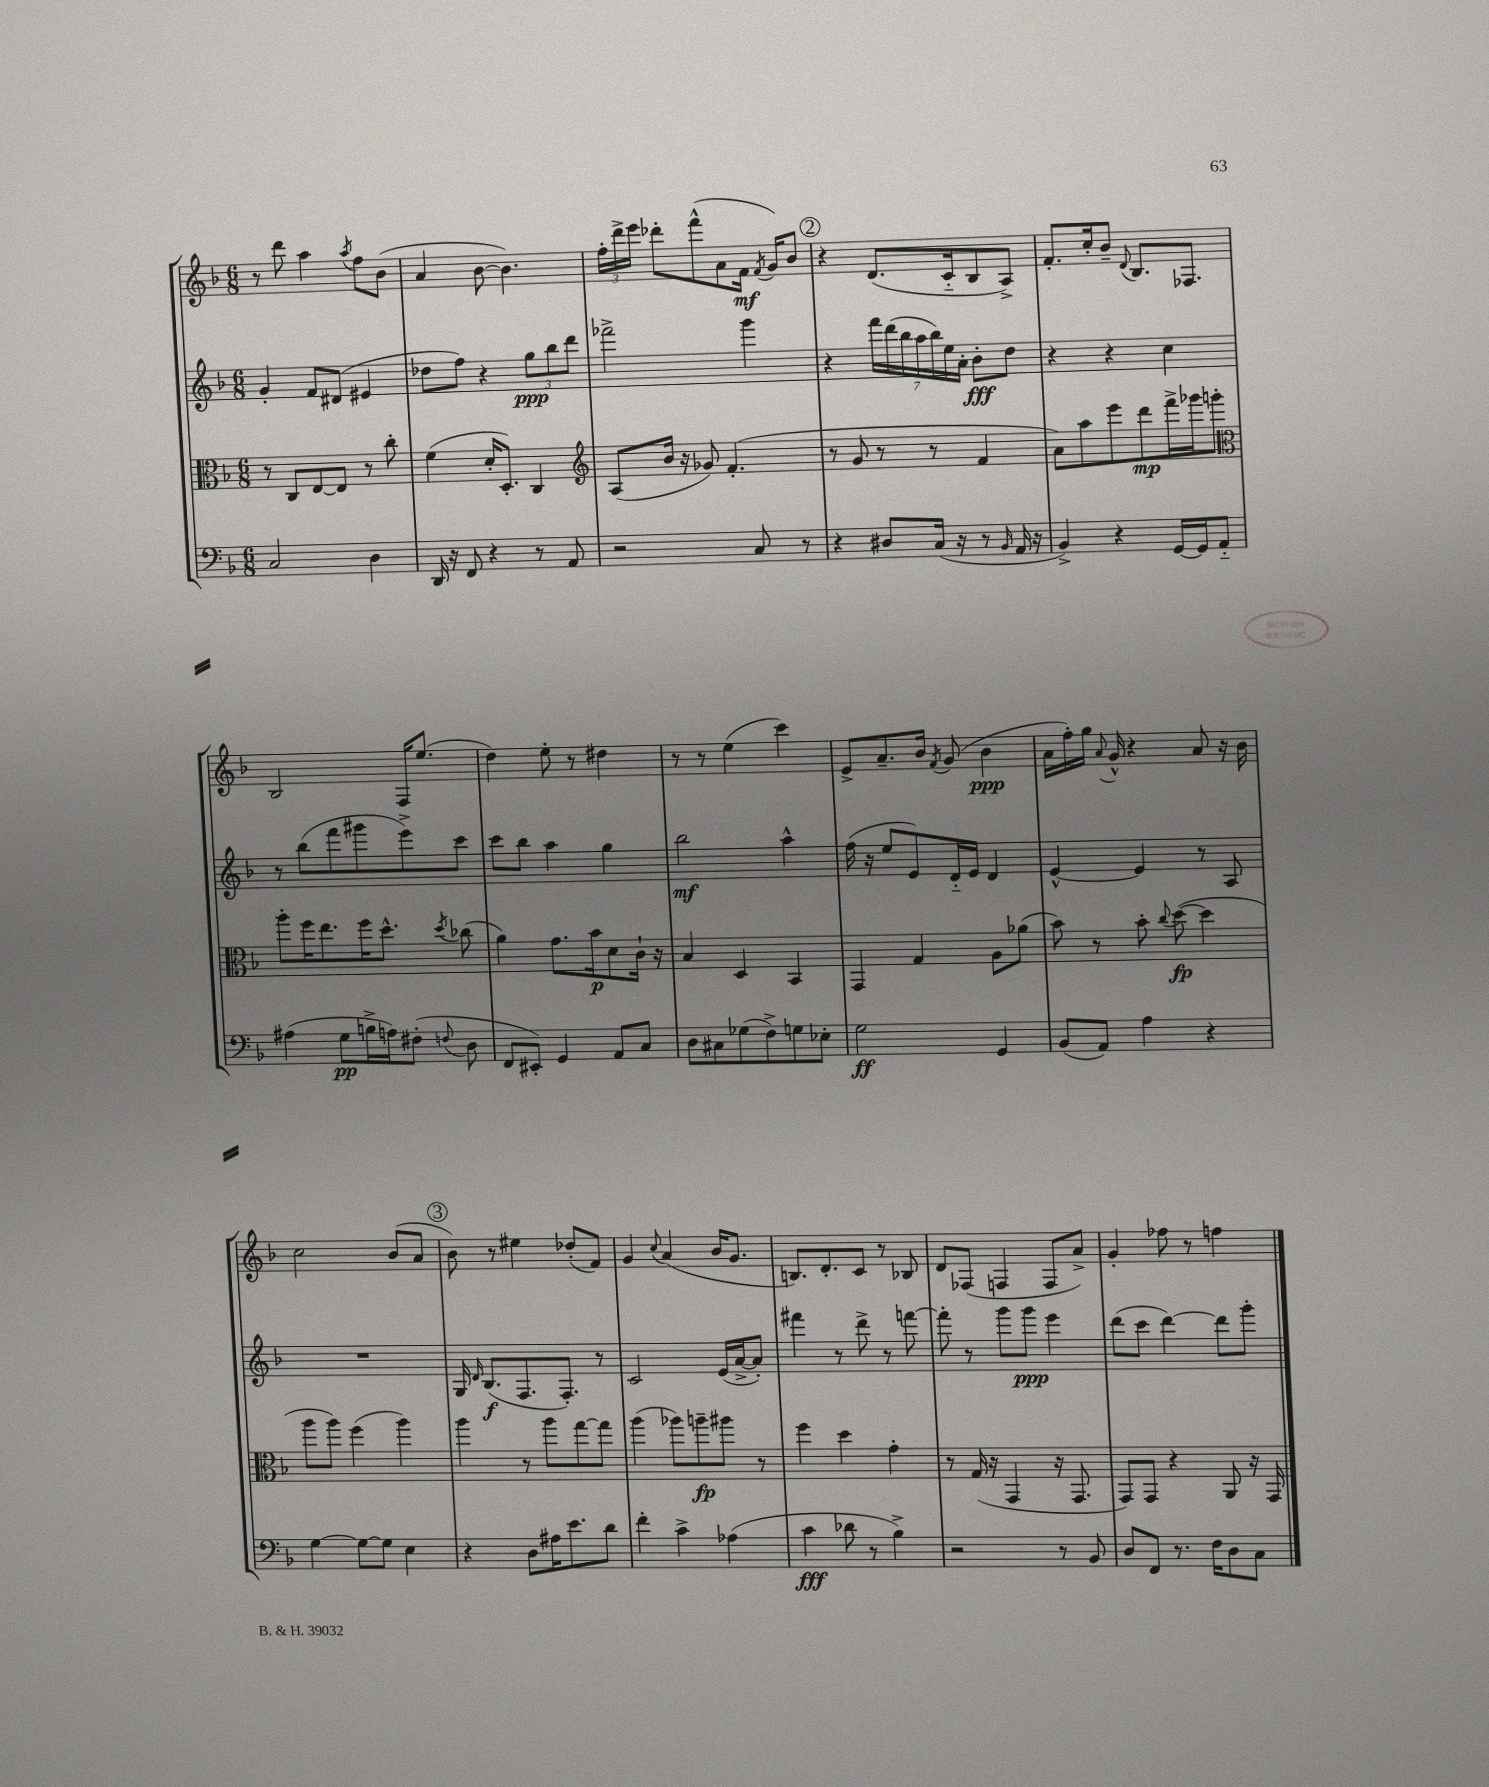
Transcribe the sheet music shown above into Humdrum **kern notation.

**kern	**kern	**kern	**kern
*staff4	*staff3	*staff2	*staff1
*clefF4	*clefC3	*clefG2	*clefG2
*k[b-]	*k[b-]	*k[b-]	*k[b-]
*M6/8	*M6/8	*M6/8	*M6/8
2C	8r	4g'	8r
.	8C	.	8ddd
.	[8E	8f	4aa
.	8E]	(8d#	.
.	.	.	8qaa
4D	8r	4e#	8ff
.	8cc'	.	(8b-
=	=	=	=
16DD	(4f	8dd-	4a
16r	.	.	.
8FF	.	8ff)	.
4r	16d'	4r	[8b-
.	8.D')	.	.
.	.	.	4.b-])
8r	4C	12gg	.
.	.	12bb-	.
8AA	.	.	.
.	.	12ddd	.
=	=	=	=
*	*clefG2	*	*
2r	(8A	2fff-^	24ff'
.	.	.	24ddd^
.	.	.	24eee
.	16b-	.	8ddd-'
.	16r	.	.
.	8g-)	.	(8fff^^
.	(4.f'	.	8a
8C	.	4ggg	16f
.	.	.	8qf
.	.	.	16g)
8r	.	.	8b-
=	=	=	=
4r	8r	4r	4r
.	8g	.	.
8D#	8r	28fff	(8.d
.	.	(28ddd	.
.	.	28bb-	.
.	.	28aa	.
(16C	8r	.	.
.	.	28bb-)	.
.	.	28ee	.
16r	.	.	16c'~
.	.	28a'	.
8r	4f	8b-'	8B-
16qqBB-	.	.	.
16AA	.	8dd	8A^)
16r	.	.	.
=	=	=	=
4BB-^)	8a)	4r	8.f'
.	8aa	.	.
.	.	.	16cc'
4r	8eee	4r	8b-~
.	.	.	8qqd
.	8ddd	.	8.B-
[16GG	16fff^	4cc	.
16GG]	16ggg-	.	8.F-
8AA'~	8ggg'	.	.
=	=	=	=
*	*clefC3	*	*
(4A#	8aa'	8r	2B-
.	16ff	(8bb-	.
.	8.ee	.	.
8G	.	8fff	.
16B^	16ff	8ggg#	.
16A)	8.dd^^	.	.
(8F#'	.	8eee^)	16F
.	.	.	(8.ee
8qqF	8qdd	.	.
8D	(8cc-	8ccc	.
=	=	=	=
8FF	4a)	8ccc	4dd)
8EE#')	.	8bb-	.
4GG	8.g	4aa	8ee'
.	.	.	8r
.	16b-	.	.
8AA	8d	4gg	4dd#
8C	16c`	.	.
.	16r	.	.
=	=	=	=
8D	4B-	2bb-	8r
8C#	.	.	8r
(8G-	4D	.	(4ee
8F^)	.	.	.
8G	4BB-	4aa^^	4ccc)
8E-'	.	.	.
=	=	=	=
2G	4GG	(16ff	8e^
.	.	16r	.
.	.	8ee	8.a~
.	4G	8e)	.
.	.	.	16b-
.	.	.	8qf
.	.	16d'~	(8g
.	.	16e	.
4GG	8A	4d	4b-
.	(8a-	.	.
=	=	=	=
(8BB-	8b-)	[4e^^	16a
.	.	.	16ff')
8AA)	8r	.	16gg
.	.	.	8qqa
.	.	.	16g^^
4A	8b-'	4e]	4r
.	8qqcc	.	.
.	([8dd	.	.
4r	4dd]	8r	8a
.	.	8A	16r
.	.	.	16b-
=	=	=	=
[4G	8aa	2.r	2cc
.	8aa)	.	.
8G_	(4ff	.	.
8G]	.	.	.
4E	4aa)	.	(8b-
.	.	.	8a
=	=	=	=
4r	4aa	16G	8b-)
.	.	16qqd	.
.	.	(8.B-	.
.	.	.	8r
8D	8r	8.F	4ee#
16A#	8aa	.	.
8.e	.	8.F')	.
.	[8gg	.	(8dd-'
8d	8gg]	8r	8f)
=	=	=	=
4f'	(4aa	2c	4g
.	.	.	8qqcc
4c^	8aa-)	.	(4a
.	8aa~	.	.
(4A-	8aa#	(16e	16b-
.	.	[16a^	8.g
.	8r	8a'])	.
=	=	=	=
4c	4ff	4fff#	8.B)
.	.	.	8.d'
8d-	4dd	8r	.
8r	.	8ddd^	8c
4B-^)	4g'	8r	8r
.	.	[8fff	8B-
=	=	=	=
2r	8r	8fff']	8d
.	(16G	8r	(8F-
.	16r	.	.
.	4GG	8ggg	4F
.	.	8ggg	.
8r	16r	4eee	8F
.	8.GG	.	.
8BB-	.	.	8a^)
=	=	=	=
8D	8GG)	(8ddd	4g'
8FF	8GG	8ccc	.
8.r	4r	[4ddd)	8ff-
.	.	.	8r
16F	.	.	.
8D	8AA	8ddd]	4ff
8C	16r	8ggg'	.
.	16GG	.	.
==	==	==	==
*-	*-	*-	*-
